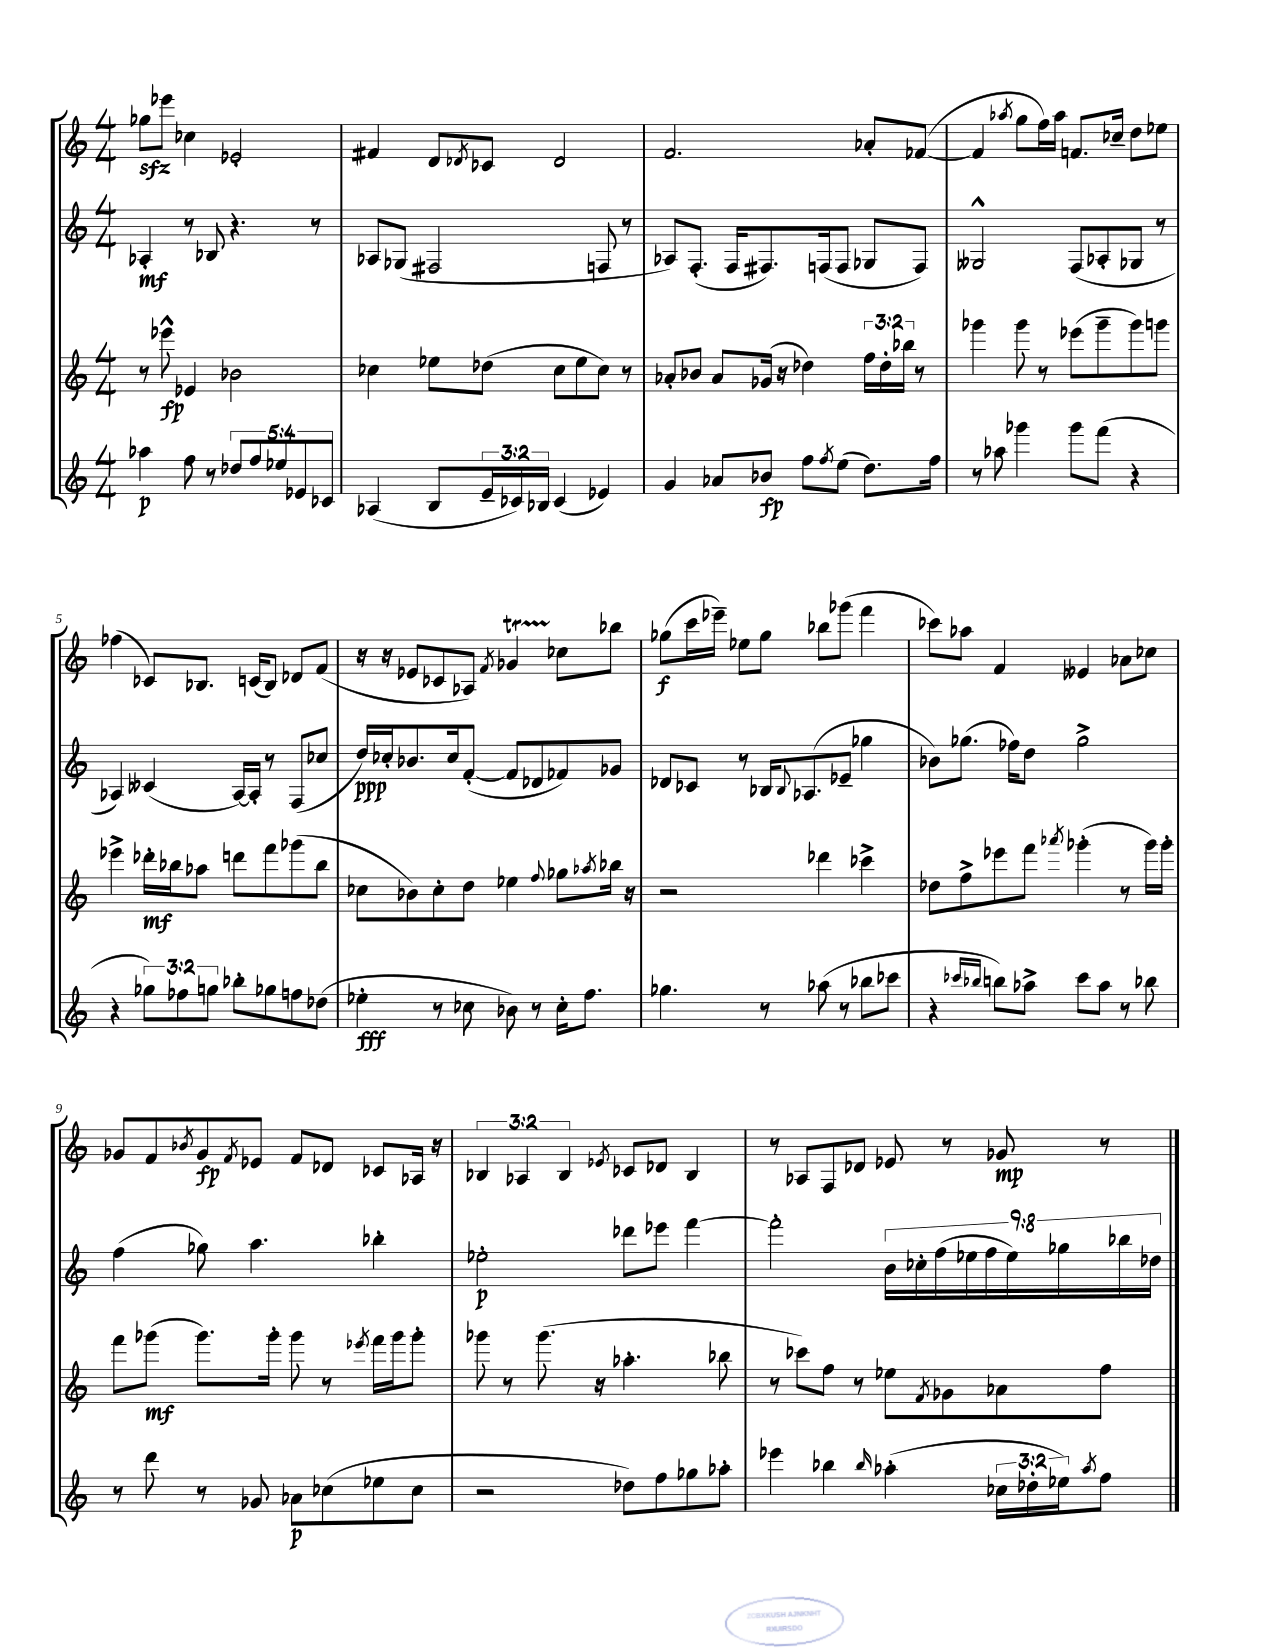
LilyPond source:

<<
\new StaffGroup <<
\new Staff = "s0" {
    \clef treble \key c \major \numericTimeSignature \time 4/4 \override Staff.TupletNumber.text = #tuplet-number::calc-fraction-text
    ges''8\sfz ees'''8 ces''4 ees'2-. |
    fis'4 d'8 \acciaccatura { des'8 } ces'8 des'2 |
    f'2. aes'8-. fes'8~( |
    fes'4 \acciaccatura { aes''8 } g''8 f''16) aes''16 f'8. ces''16-- d''8 ees''8 |
    fes''4( ces'8) bes8. c'16( bes8) des'8 f'8( |
    r16 r16 ees'8 ces'8 aes8) \acciaccatura { f'8 } ges'4\startTrillSpan ces''8\stopTrillSpan bes''8 |
    ges''8\f( c'''16 ees'''16--) ees''8 ges''8 bes''8 ges'''8( f'''4 |
    ces'''8) aes''8 f'4 eeses'4 aes'8 ces''8 |
    ges'8 f'8 \acciaccatura { bes'8 } ges'8\fp \acciaccatura { f'8 } ees'8 f'8 des'8 ces'8 aes16 r16 |
    \tuplet 3/2 { bes4 aes4 bes4 } \acciaccatura { ees'8 } ces'8 des'8 bes4 |
    r8 aes8 f8 des'8 ees'8 r8 ges'8\mp r8 \bar "|." |
}
\new Staff = "s1" {
    \clef treble \key c \major \numericTimeSignature \time 4/4 \override Staff.TupletNumber.text = #tuplet-number::calc-fraction-text
    aes4-.\mf r8 bes8 r4. r8 |
    aes8 ges8( fis2 f8 r8 |
    aes8) f8.-.( f16 fis8.) f16( f8 ges8 f8) |
    geses2-^ f8( aes8-. ges8 r8 |
    aes4) ceses'4( aes16~) aes16-. r8 f8( ces''8 |
    d''16\ppp) ces''16-. bes'8. ces''16 f'8~-.( f'8 des'8 fes'8) ges'8 |
    des'8 ces'8 r8 bes16 \appoggiatura { bes8 } aes8.( ees'8-- ges''4 |
    bes'8) ges''8.( fes''16) d''8 ges''2-> |
    f''4( ges''8) a''4. bes''4-. |
    ees''2-.\p des'''8 ees'''8 f'''4~ |
    f'''2-. \tuplet 9/8 { b'16 ces''16-. f''16( ees''16 f''16 ees''16) ges''16 bes''16 des''16 } \bar "|." |
}
\new Staff = "s2" {
    \clef treble \key c \major \numericTimeSignature \time 4/4 \override Staff.TupletNumber.text = #tuplet-number::calc-fraction-text
    r8 ees'''8-^\fp ees'4 bes'2 |
    ces''4 ees''8 des''8( ces''8 ees''8 ces''8) r8 |
    aes'8-. bes'8 aes'8 ges'16( r16 des''4) \tuplet 3/2 { f''16 des''16-. bes''16 } r8 |
    ges'''4 ges'''8 r8 ees'''8( ges'''8-- ges'''8) g'''8 |
    ees'''4-> des'''16-.\mf bes''16 aes''8 d'''8 f'''8 ges'''8( bes''8 |
    ces''8 bes'8) ces''8-. d''8 ees''4 \appoggiatura { f''8 } ges''8 \acciaccatura { aes''8 } bes''16 r16 |
    r2 des'''4 ces'''4-> |
    des''8 f''8-> ees'''8 f'''8 \acciaccatura { aes'''8 } ges'''4-.( r8 ges'''16) ges'''16-. |
    f'''8 ges'''8\mf( ges'''8.) ges'''16-. ges'''8 r8 \acciaccatura { ees'''8 } f'''16 ges'''16 ges'''8-. |
    ges'''8 r8 ges'''8.( r16 aes''4.-. bes''8 |
    r8 ces'''8) f''8 r8 ees''8 \acciaccatura { f'8 } ges'8 aes'8 f''8 \bar "|." |
}
\new Staff = "s3" {
    \clef treble \key c \major \numericTimeSignature \time 4/4 \override Staff.TupletNumber.text = #tuplet-number::calc-fraction-text
    aes''4\p f''8 r8 \tuplet 5/4 { des''8 f''8 ees''8 ees'8 ces'8 } |
    aes4( b8 \tuplet 3/2 { e'16-- ces'16) bes16 } ces'4( ees'4) |
    g'4 aes'8 bes'8\fp f''8 \acciaccatura { f''8 } e''8( d''8.) f''16 |
    r8 aes''8 ges'''4 ges'''8 f'''8( r4 |
    r4 \tuplet 3/2 { ges''8) fes''8 g''8 } bes''8-. ges''8 f''8 des''8( |
    ees''4-.\fff r8 ces''8 bes'8) r8 ces''16-. f''8. |
    ges''4. r8 aes''8( r8 bes''8 ces'''8 |
    r4 \grace { ces'''16 bes''16 } b''8) aes''8-> ces'''8 aes''8 r8 bes''8 |
    r8 d'''8 r8 ges'8 aes'8\p ces''8( ees''8 ces''8 |
    r2 des''8) f''8 ges''8 aes''8-. |
    ees'''4 bes''4 \grace { bes''16 } aes''4-.( \tuplet 3/2 { ces''16 des''16-. ees''16) } \acciaccatura { aes''8 } f''8 \bar "|." |
}
>>
>>
